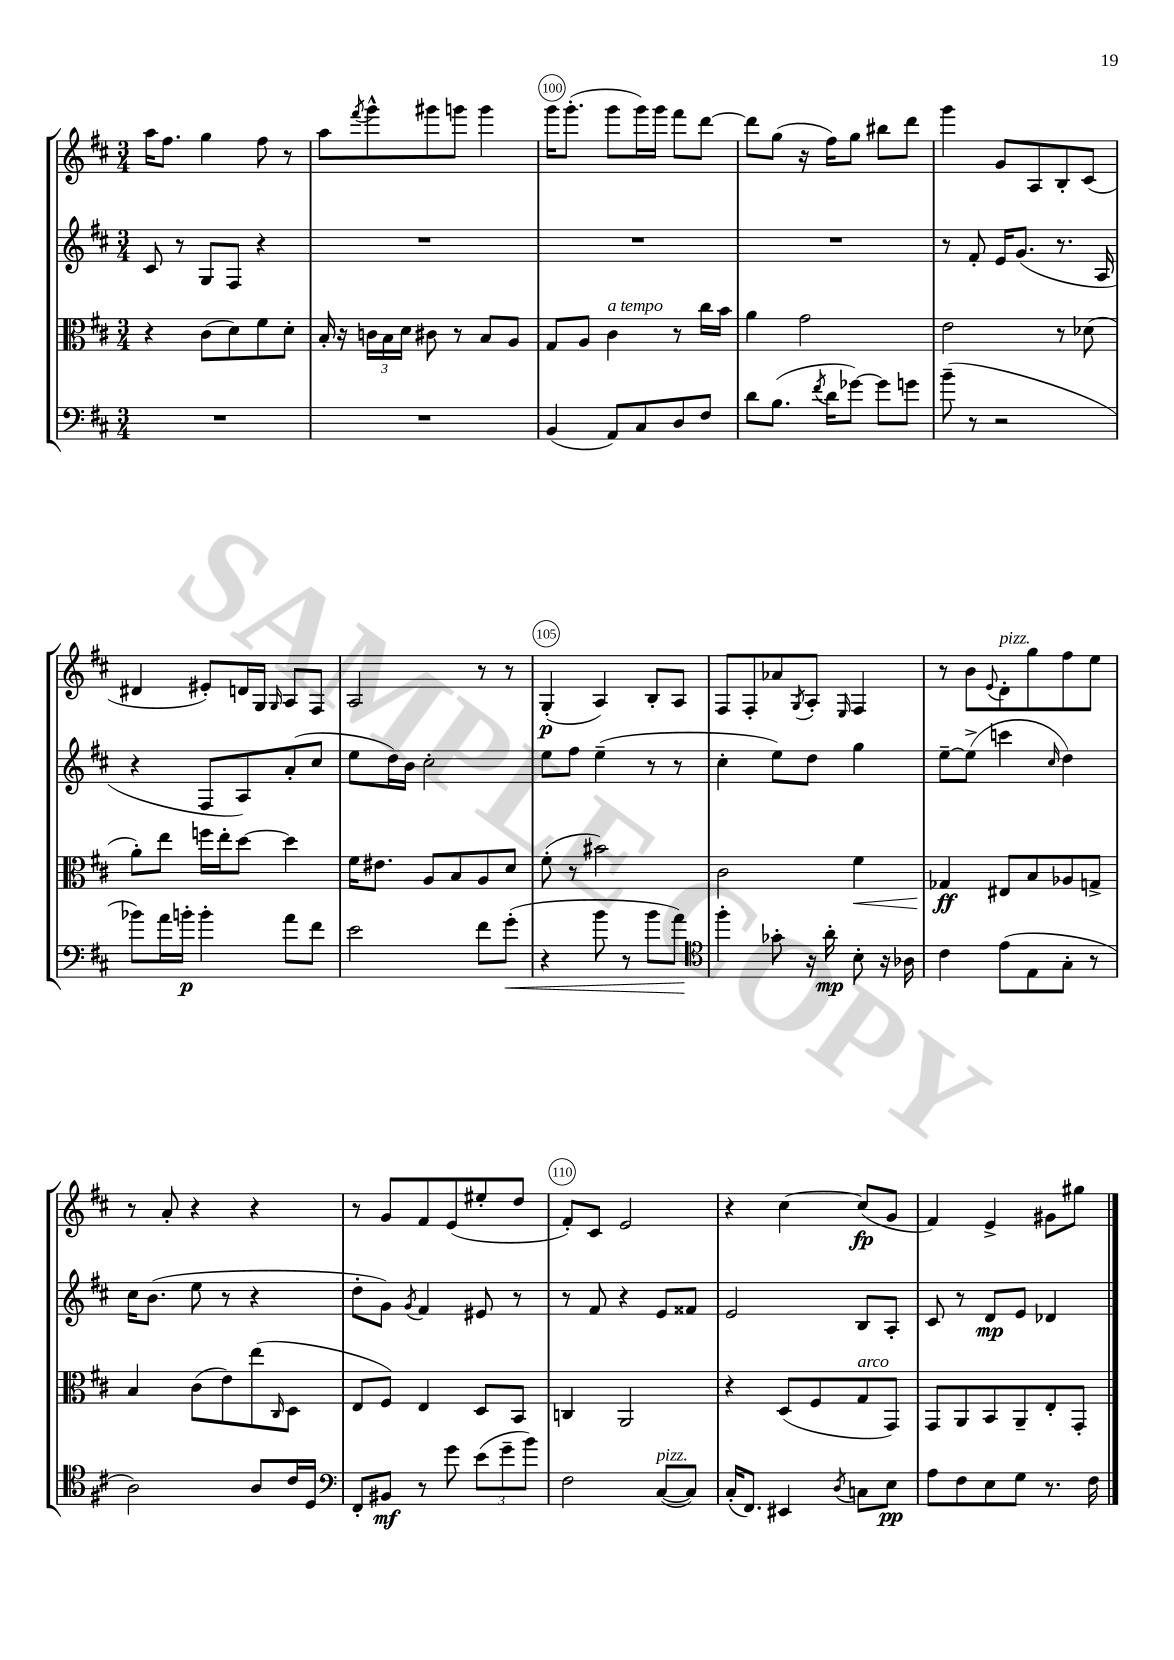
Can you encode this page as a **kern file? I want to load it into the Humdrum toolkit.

**kern	**kern	**kern	**kern
*staff4	*staff3	*staff2	*staff1
*clefF4	*clefC3	*clefG2	*clefG2
*k[f#c#]	*k[f#c#]	*k[f#c#]	*k[f#c#]
*M3/4	*M3/4	*M3/4	*M3/4
2.r	4r	8c#/	16aa\LK
.	.	.	8.ff#\J
.	.	8r	.
.	(8c#\L	8G/L	4gg\
.	8d\)	8F#/J	.
.	8f#\	4r	8ff#\
.	8d'\J	.	8r
=	=	=	=
2.r	16B'/	2.r	8aa\L
.	16r	.	.
.	.	.	8qfff#/
.	24c\LL	.	8ggg^^\
.	24B\	.	.
.	24d\JJ	.	.
.	8c#\	.	8ggg#\
.	8r	.	8ggg\J
.	8B/L	.	4ggg\
.	8A/J	.	.
=	=	=	=
(4BB/	8G/L	2.r	16ggg\LK
.	.	.	(8.ggg'\J
.	8A/J	.	.
8AA/L)	4c#\	.	8ggg\L
8C#/	.	.	16ggg\L)
.	.	.	16ggg\JJ
8D/	8r	.	8fff#\L
8F#/J	16cc#\LL	.	[8ddd\J
.	16b\JJ	.	.
=	=	=	=
8d\L	4a\	2.r	8ddd\]L
(8.B\J	.	.	(8gg\J
.	2g\	.	16r
8qf#/	.	.	.
16d\LK	.	.	16ff#\LK)
[8g-\J)	.	.	8gg\J
8g-\]L	.	.	8bb#\L
8g\J	.	.	8ddd\J
=	=	=	=
(8b~\	2e\	8r	4ggg\
8r	.	8f#'/	.
2r	.	16e/LK	8g/L
.	.	(8.g/J	.
.	.	.	8A/
.	8r	8.r	8B'/
.	(8d-\	.	(8c#/J
.	.	16A/	.
=	=	=	=
8b-\L)	8a'\L)	4r	4d#/
16a\L	8ee\J	.	.
16b'\JJ	.	.	.
4b'\	16ff\LL	8F#/L	8e#'/L)
.	16ee'\J	.	.
.	[8dd\J	8A/)	16d/L
.	.	.	16G/JJ
.	.	.	16qqG/
8a\L	4dd\]	(8a'/	8A/L
8f#\J	.	8cc#/J	8F#/J
=	=	=	=
2e\	16f#\LK	8ee\L	2A/
.	8.e#\J	.	.
.	.	16dd\L)	.
.	.	16b\JJ	.
.	8A/L	2cc#'\	.
.	8B/	.	.
8f#\L	8A/	.	8r
(8g'\J	8d/J	.	8r
=	=	=	=
4r	(8f#'\	8ee\L	(4G'/
.	8r	8ff#\J	.
8b\	2b#\)	(4ee~\	4A/)
8r	.	.	.
8b\L	.	8r	8B'/L
8a\J)	.	8r	8A/J
=	=	=	=
*clefC4	*	*	*
4ff#'\	2c#\	4cc#'\	8F#/L
.	.	.	8F#'/
8g-'\	.	8ee\L)	8a-/
.	.	.	8qG/
16r	.	8dd\J	8A'/J
16a'\	.	.	.
.	.	.	16qqE/
8B'\	4f#\	4gg\	4F#/
16r	.	.	.
16A-\	.	.	.
=	=	=	=
4c#\	4G-/	[8ee~\L	8r
.	.	(8ee^\]J	8b\L
.	.	.	8qqe/
(8e\L	8E#/L	4ccc\	8d'\
8E\	8B/	.	8gg\
.	.	16qqcc#/	.
8G'\J	8A-/	4dd\)	8ff#\
8r	8G^/J	.	8ee\J
=	=	=	=
2A\)	4B/	16cc#\LK	8r
.	.	(8.b\J	.
.	.	.	8a'/
.	(8c#\L	8ee\	4r
.	8e\)	8r	.
8A/L	(8ee\	4r	4r
.	16qqC#/	.	.
16c#/L	8D\J	.	.
16D/JJ	.	.	.
=	=	=	=
*clefF4	*	*	*
8FF#'/L	8E/L	8dd'\L	8r
8BB#/J	8F#/J)	8g\J)	8g/L
.	.	8qg/	.
8r	4E/	4f#/	8f#/
8g\	.	.	(8e/
(12e\L	8D/L	8e#/	8ee#'/
12g~\	.	.	.
.	8BB/J	8r	8dd/J
12b\J)	.	.	.
=	=	=	=
2F#\	4C/	8r	8f#'/L)
.	.	8f#/	8c#/J
.	2AA/	4r	2e/
([8C#/L	.	8e/L	.
8C#/]J)	.	8f##/J	.
=	=	=	=
(16C#'/LK	4r	2e/	4r
8.FF#/J)	.	.	.
4EE#/	(8D/L	.	[4cc#\
.	8F#/	.	.
8qD/	.	.	.
8C\L	8G/	8B/L	(8cc#/]L
8E\J	8GG/J)	8A'/J	8g/J
=	=	=	=
8A\L	8GG/L	8c#/	4f#/)
8F#\	8AA/	8r	.
8E\	8BB/	8d/L	4e^/
8G\J	8AA~/	8e/J	.
8.r	8E'/	4d-/	8g#\L
.	8GG'/J	.	8gg#\J
16F#\	.	.	.
==	==	==	==
*-	*-	*-	*-
